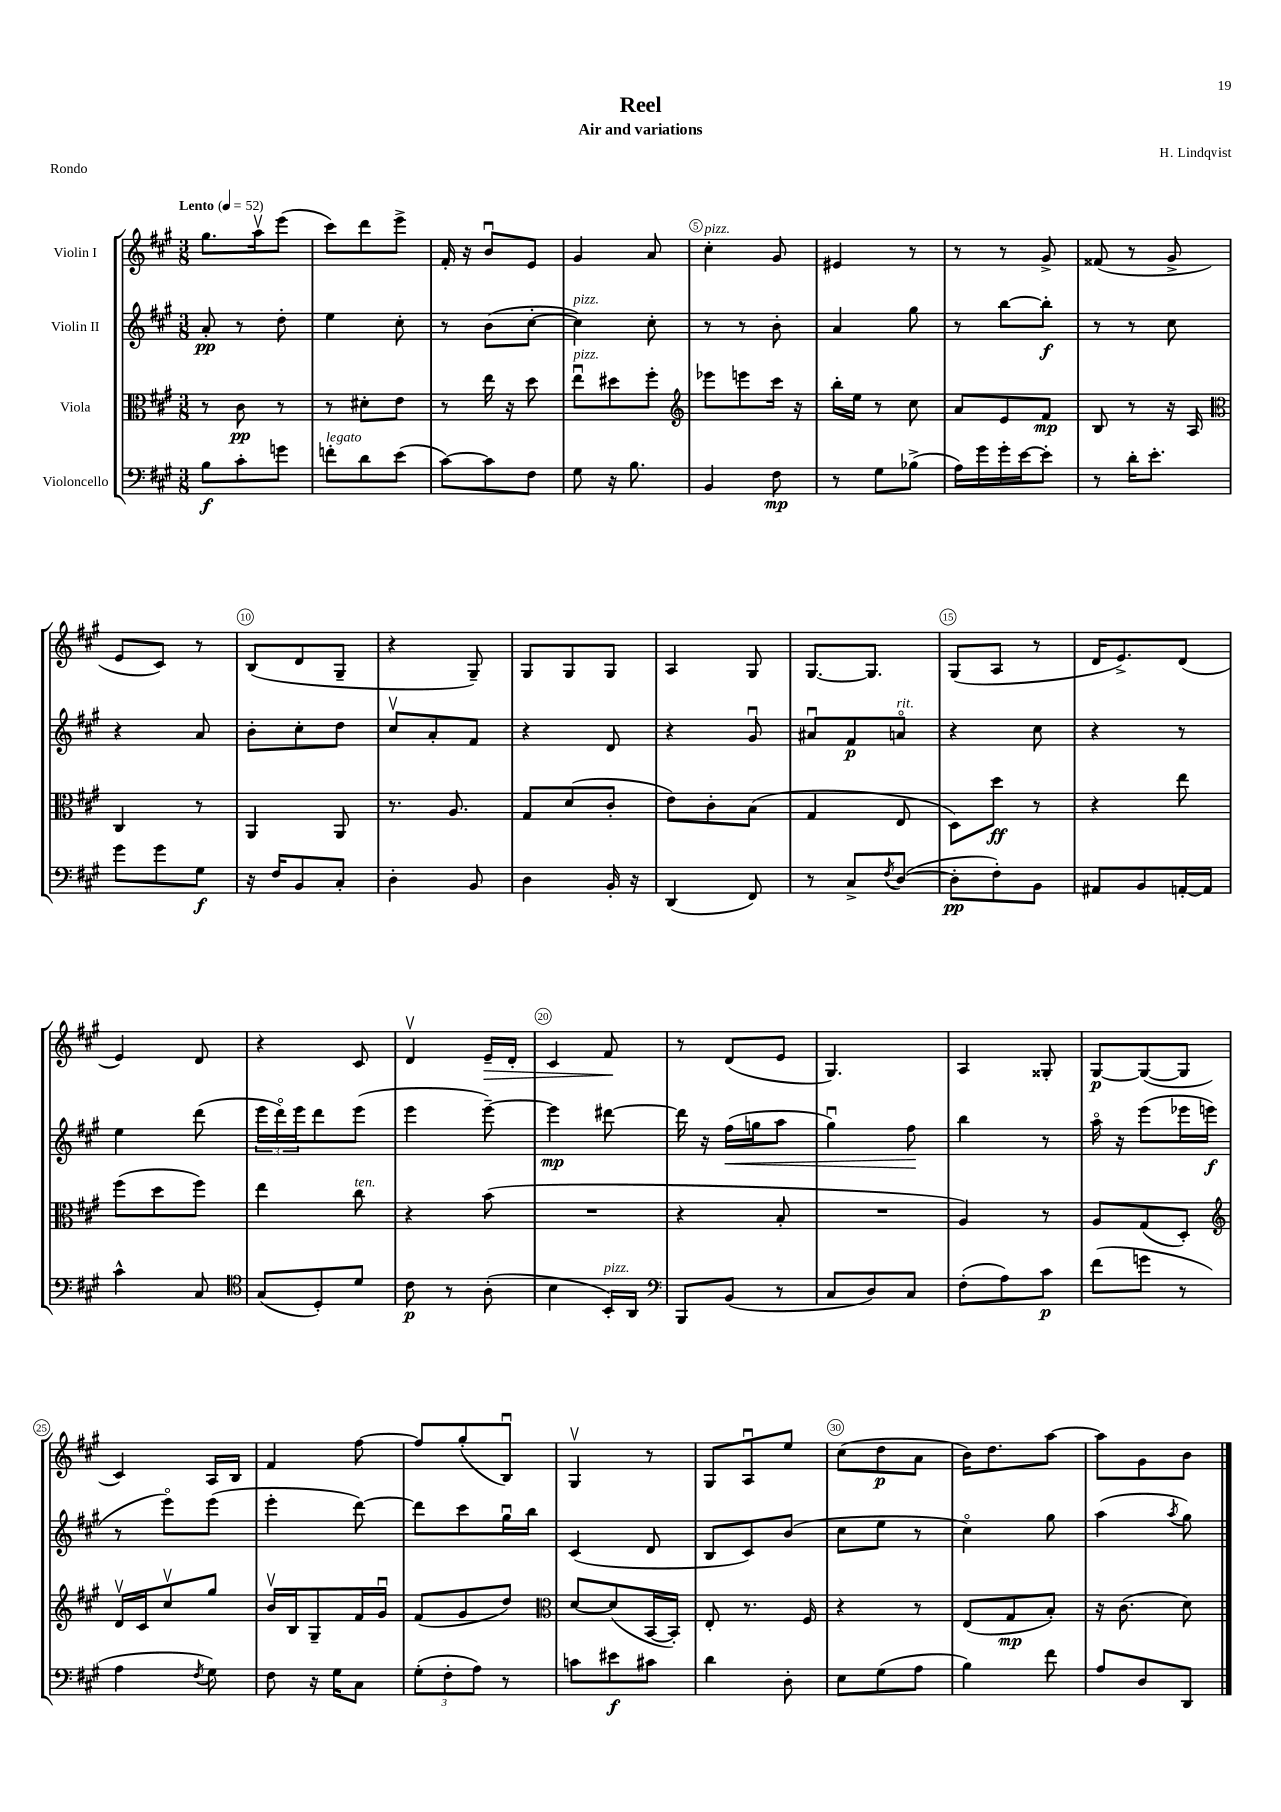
\header { title = "Reel" composer = "H. Lindqvist" subtitle = "Air and variations" piece = "Rondo" }
<<
\new StaffGroup <<
\new Staff = "s0" \with { instrumentName = "Violin I" } {
    \clef treble \key a \major \numericTimeSignature \time 3/8 \tempo "Lento" 4 = 52
    gis''8. a''16\upbow e'''8( |
    cis'''8) d'''8 e'''8-> |
    fis'16-. r16 b'8\downbow e'8 |
    gis'4 a'8 |
    cis''4-.^\markup { \italic "pizz." } gis'8 |
    eis'4 r8 |
    r8 r8 gis'8-> |
    fisis'8( r8 gis'8-> |
    e'8 cis'8) r8 |
    b8( d'8 gis8-- |
    r4 gis8--) |
    gis8 gis8 gis8 |
    a4 gis8 |
    gis8.~ gis8. |
    gis8( a8 r8 |
    d'16 e'8.->) d'8( |
    e'4) d'8 |
    r4 cis'8 |
    d'4\upbow e'16--\> d'16-. |
    cis'4 fis'8\! |
    r8 d'8( e'8 |
    gis4.) |
    a4 gisis8-. |
    gis8~\p gis8~( gis8 |
    cis'4) a16 b16 |
    fis'4 fis''8~ |
    fis''8 gis''8-.( b8\downbow) |
    gis4\upbow r8 |
    gis8 a8\downbow e''8 |
    cis''8( d''8\p a'8 |
    b'16) d''8. a''8~ |
    a''8 gis'8 b'8 \bar "|." |
}
\new Staff = "s1" \with { instrumentName = "Violin II" } {
    \clef treble \key a \major \numericTimeSignature \time 3/8
    a'8-.\pp r8 d''8-. |
    e''4 cis''8-. |
    r8 b'8( cis''8~-. |
    cis''4^\markup { \italic "pizz." }) cis''8-. |
    r8 r8 b'8-. |
    a'4 gis''8 |
    r8 b''8~ b''8-.\f |
    r8 r8 cis''8 |
    r4 a'8 |
    b'8-. cis''8-. d''8 |
    cis''8\upbow a'8-. fis'8 |
    r4 d'8 |
    r4 gis'8\downbow |
    ais'8\downbow fis'8\p a'8\flageolet^\markup { \italic "rit." } |
    r4 cis''8 |
    r4 r8 |
    e''4 d'''8( |
    \tuplet 3/2 { e'''16 d'''16\flageolet) e'''16 } d'''8 e'''8( |
    e'''4 e'''8~--) |
    e'''4\mp dis'''8~ |
    dis'''16 r16 fis''16\<( g''16 a''8 |
    gis''4\downbow) fis''8\! |
    b''4 r8 |
    a''16\flageolet r16 e'''8( ees'''16 e'''16\f |
    r8 e'''8\flageolet) e'''8( |
    e'''4-. d'''8~) |
    d'''8 cis'''8 gis''16\downbow b''16 |
    cis'4( d'8 |
    b8 cis'8) b'8( |
    cis''8 e''8 r8 |
    cis''4\flageolet) gis''8 |
    a''4( \acciaccatura { a''8 } gis''8) \bar "|." |
}
\new Staff = "s2" \with { instrumentName = "Viola" } {
    \clef alto \key a \major \numericTimeSignature \time 3/8
    r8 cis'8\pp r8 |
    r8 dis'8-. e'8 |
    r8 e''16 r16 d''8 |
    e''8\downbow^\markup { \italic "pizz." } dis''8 fis''8-. |
    \clef treble ees'''8 e'''8 cis'''16 r16 |
    b''16-. e''16 r8 cis''8 |
    a'8 e'8 fis'8\mp |
    b8 r8 r16 a16 |
    \clef alto cis4 r8 |
    a,4 a,8 |
    r8. a8. |
    gis8 d'8( cis'8-. |
    e'8) cis'8-. b8( |
    gis4 e8 |
    d8) d''8\ff r8 |
    r4 e''8 |
    fis''8( d''8 fis''8) |
    e''4 cis''8^\markup { \italic "ten." } |
    r4 b'8( |
    R4. |
    r4 b8-. |
    R4. |
    a4) r8 |
    a8 gis8( d8-.) |
    \clef treble d'16\upbow cis'16 cis''8\upbow gis''8 |
    b'16\upbow b16 gis8-- fis'16 gis'16\downbow |
    fis'8( gis'8 d''8) |
    \clef alto d'8~ d'8( b,16~ b,16-.) |
    e8-. r8. fis16 |
    r4 r8 |
    e8( gis8\mp b8-.) |
    r16 cis'8.( d'8) \bar "|." |
}
\new Staff = "s3" \with { instrumentName = "Violoncello" } {
    \clef bass \key a \major \numericTimeSignature \time 3/8
    b8\f cis'8-. g'8 |
    f'8-.^\markup { \italic "legato" } d'8 e'8( |
    cis'8~) cis'8 fis8 |
    gis8 r16 b8. |
    b,4 fis8\mp |
    r8 gis8 bes8->( |
    a16) gis'16 gis'16-. e'16~ e'8-. |
    r8 d'16-. e'8.-. |
    gis'8 gis'8 gis8\f |
    r16 fis16 b,8 cis8-. |
    d4-. b,8 |
    d4 b,16-. r16 |
    d,4( fis,8) |
    r8 cis8-> \acciaccatura { fis8 } d8~( |
    d8-.\pp fis8-.) b,8 |
    ais,8 b,8 a,16~-. a,16 |
    cis'4-^ cis8 |
    \clef tenor gis8( d8-.) d'8 |
    cis'8\p r8 a8-.( |
    b4 b,16-.^\markup { \italic "pizz." }) a,16 |
    \clef bass b,,8 b,8( r8 |
    cis8 d8) cis8 |
    fis8-.( a8) cis'8\p |
    fis'8( g'8 r8 |
    a4 \acciaccatura { fis8 } gis8) |
    fis8 r16 gis16 cis8 |
    \tuplet 3/2 { gis8-.( fis8-. a8) } r8 |
    c'8 eis'8\f cis'8 |
    d'4 d8-. |
    e8 gis8( a8 |
    b4) fis'8 |
    a8 d8 d,8 \bar "|." |
}
>>
>>
\layout { \context { \Score \override BarNumber.break-visibility = ##(#f #t #t) barNumberVisibility = #(every-nth-bar-number-visible 5) \override BarNumber.stencil = #(make-stencil-circler 0.1 0.3 ly:text-interface::print) } }
